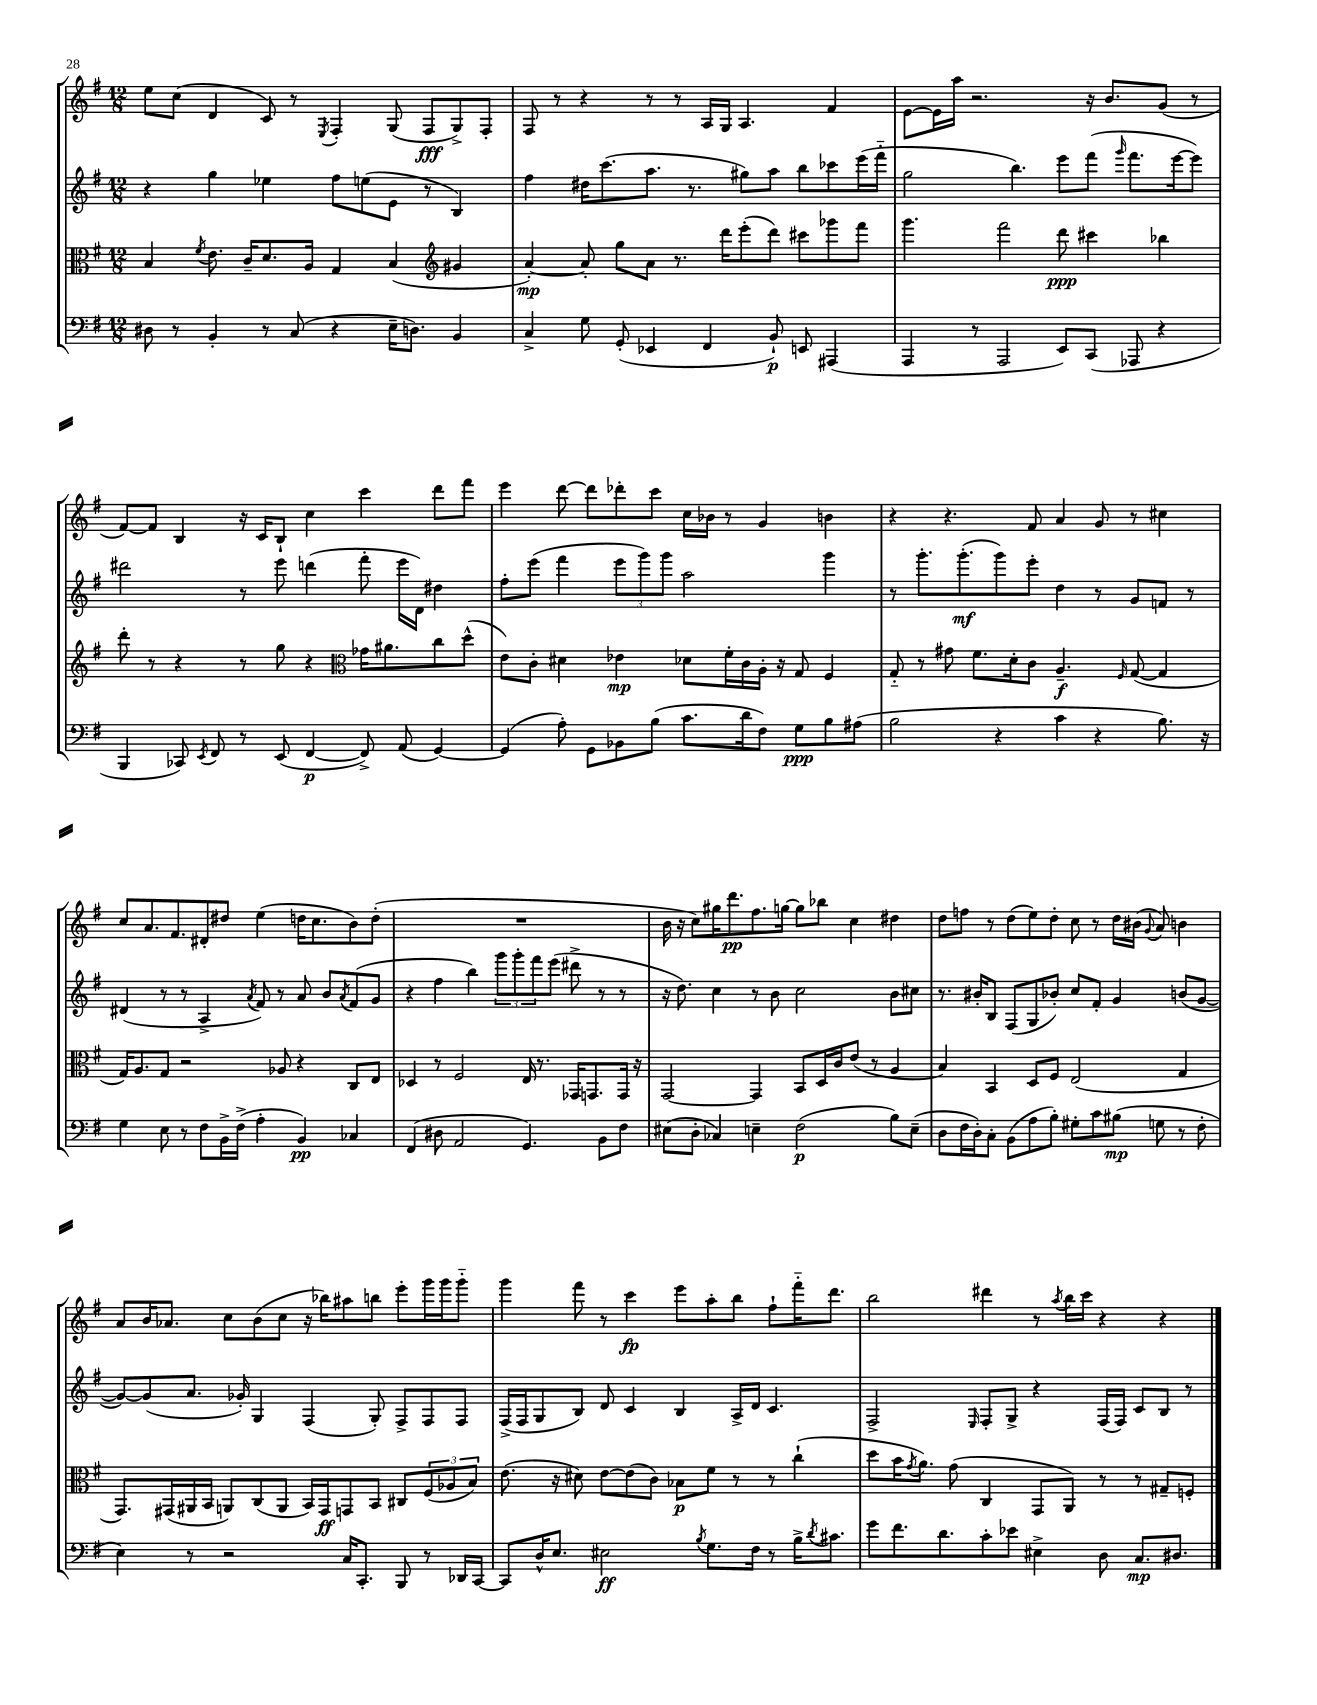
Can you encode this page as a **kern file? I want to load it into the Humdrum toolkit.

**kern	**kern	**kern	**kern
*staff4	*staff3	*staff2	*staff1
*clefF4	*clefC3	*clefG2	*clefG2
*k[f#]	*k[f#]	*k[f#]	*k[f#]
*M12/8	*M12/8	*M12/8	*M12/8
8D#	4B	4r	8ee
8r	.	.	(8cc
.	8qf#	.	.
4BB'	8.e	4gg	4d
.	16c~	.	.
8r	8.d	4ee-	8c)
(8C	.	.	8r
.	16A	.	.
.	.	.	8qE
4r	4G	8ff#	4F#'
.	.	(8ee	.
16E~	(4B	8e	(8G
8.D)	.	.	.
.	.	8r	8F#
*	*clefG2	*	*
4BB	4g#	4B)	8G^)
.	.	.	8F#'
=	=	=	=
4C^	[4a')	4ff#	8F#
.	.	.	8r
8G	8a']	16dd#	4r
.	.	(8.ccc	.
(8GG'	8gg	.	.
4EE-	8a	8.aa	8r
.	8.r	.	8r
.	.	8.r	.
4FF#	.	.	16A
.	16ddd	.	16G
.	(8eee'	8gg#)	4.A
8BB`)	8ddd)	8aa	.
8EE	8ccc#	8bb	.
(4AAA#	8ggg-	8ccc-	4f#
.	8fff#	(16eee	.
.	.	16fff#'~	.
=	=	=	=
4AAA	4.ggg	2gg	[8e
.	.	.	16e]
.	.	.	16aa
8r	.	.	2.r
2AAA	2fff#	.	.
.	.	4.bb)	.
8EE)	8ddd	8eee	.
(8CC	4ccc#	(8fff#	16r
.	.	.	8.b
.	.	16qqggg	.
8AAA-	.	8.fff#	.
4r	4bb-	.	(8g
.	.	[16eee	.
.	.	8eee])	8r
=	=	=	=
4BBB	8ddd'	2ddd#	[8f#)
.	8r	.	8f#]
8CC-)	4r	.	4B
8qEE	.	.	.
8FF#	.	.	.
8r	8r	8r	16r
.	.	.	16c
(8EE	8gg	8eee	8B`
[4FF#	4r	(4ddd	4cc
*	*clefC3	*	*
8FF#^])	16g-	8fff#'	4ccc
.	8.a#	.	.
(8AA	.	16eee	.
.	.	16d)	.
[4GG)	8cc	4dd#	8ddd
.	(8dd^^	.	8fff#
=	=	=	=
(4GG]	8e)	8ff#'	4eee
.	8c'	(8eee	.
8A')	4d#	4fff#	[8ddd
8GG	.	.	8ddd]
8BB-	4e-	12eee	8ddd-'
.	.	12ggg)	.
(8B	.	.	8ccc
.	.	12ggg	.
8.c	8d-	2aa	16cc
.	.	.	16b-
.	16f#'	.	8r
16d	16c	.	.
8F#)	16A'	.	4g
.	16r	.	.
8G	8G	.	.
8B	4F#	4ggg	4b
(8A#	.	.	.
=	=	=	=
2B	8G'~	8r	4r
.	8r	8.ggg'	.
.	8g#	.	4.r
.	.	(8.ggg'	.
.	8.f#	.	.
4r	.	8ggg)	.
.	16d'	.	.
.	8c	8eee'	8f#
4c	4.A~	4dd	4a
4r	.	8r	8g
.	16qqF#	.	.
.	([8G	8g	8r
8.B)	4G]	8f	4cc#
.	.	8r	.
16r	.	.	.
=	=	=	=
4G	16G)	(4d#	8cc
.	8.A	.	.
.	.	.	8.a
8E	8G	8r	.
.	.	.	8.f#
8r	2r	8r	.
8F#	.	4A^	8d#'
16BB^	.	.	8dd#
(16F#^	.	.	.
.	.	8qa	.
4A'	.	8f#)	(4ee
.	8A-	8r	.
4BB)	4r	8a	16dd
.	.	.	8.cc
.	.	8b	.
.	.	8qa	.
4C-	8C	(8f#	8b)
.	8E	8g	(8dd'
=	=	=	=
(4FF#	4D-	4r	1.r
8D#	8r	4ff#	.
2AA	2F#	.	.
.	.	4bb)	.
.	.	12ggg	.
.	.	12ggg'	.
4.GG)	16E	.	.
.	.	12fff#	.
.	8.r	.	.
.	.	(8eee	.
.	16GG-	8ddd#^	.
.	8.GG	.	.
8BB	.	8r	.
8F#	16GG	8r	.
.	16r	.	.
=	=	=	=
(8E#	[2GG	16r	16b
.	.	8.dd)	16r
8D'	.	.	8cc)
4C-)	.	4cc	16gg#
.	.	.	8.ddd
4E~	4GG]	8r	8.ff#
.	.	8b	.
.	.	.	[16gg
(2F#	8BB	2cc	8gg]
.	16D	.	8bb-
.	16c	.	.
.	(8e	.	4cc
.	8r	.	.
8B)	4A	8b	4dd#
(8E~	.	8cc#	.
=	=	=	=
8D	4B)	8.r	8dd
16F#	.	.	8ff
16D')	.	16b#'	.
8C'	4BB	8B	8r
(8BB	.	(8F#	(8dd
8A	8D	8G	8ee)
8B')	8F#	8b-')	8dd'
8G#'	(2E	8cc	8cc
8c	.	8f#'	8r
(8B#	.	4g	16dd
.	.	.	(16b#
.	.	.	8qqg
8G	.	.	8a)
8r	4G	(8b	4b
8F#'	.	[8g	.
=	=	=	=
4E)	8.GG)	8g_)	8a
.	.	(8g]	16b
.	(16GG#	.	8.a-
8r	16AA#	8.a	.
.	16BB	.	.
2r	8AA)	.	8cc
.	.	16g-')	.
.	(8C	4G	(8b
.	8AA	.	8cc
.	16BB)	(4F#	16r
.	16GG#	.	16bb-)
16C	8GG	.	8aa#
8.CC'	.	.	.
.	8BB	8G')	8bb
8BBB	8C#	8F#^	8eee'
8r	(12F#	8F#	16ggg
.	.	.	16ggg
.	12A-	.	.
16DD-	.	8F#	8ggg'~
.	12B)	.	.
[16CC	.	.	.
=	=	=	=
8CC]	(8.e	(16F#^	4ggg
.	.	16F#	.
16D^^	.	8G	.
8.E	16r	.	.
.	8d#)	8B)	8fff#
2E#	[8e	8d	8r
.	(8e]	4c	4ccc
.	8c)	.	.
.	8B-	4B	8eee
8qB	.	.	.
8.G	8f#	.	8aa'
.	8r	16A^	8bb
16F#	.	16d	.
8r	8r	4.c	8ff#`
16B^	(4cc`	.	16fff#'~
8qd	.	.	.
8.c#	.	.	8.ddd
=	=	=	=
8g	8dd	2F#^	2bb
8.f#	16b	.	.
.	8qg	.	.
.	8.a)	.	.
8.d	.	.	.
.	(8g	.	.
.	.	16qqE	.
8c'	4C	8F#'	4ddd#
8e-	.	8G^	.
4E#^	8GG	4r	8r
.	.	.	8qaa
.	8AA)	.	16bb
.	.	.	16ccc
8D	8r	(16F#	4r
.	.	16F#)	.
8.C	8r	8c	.
.	8G#~	8B	4r
8.D#	.	.	.
.	8F'	8r	.
==	==	==	==
*-	*-	*-	*-
